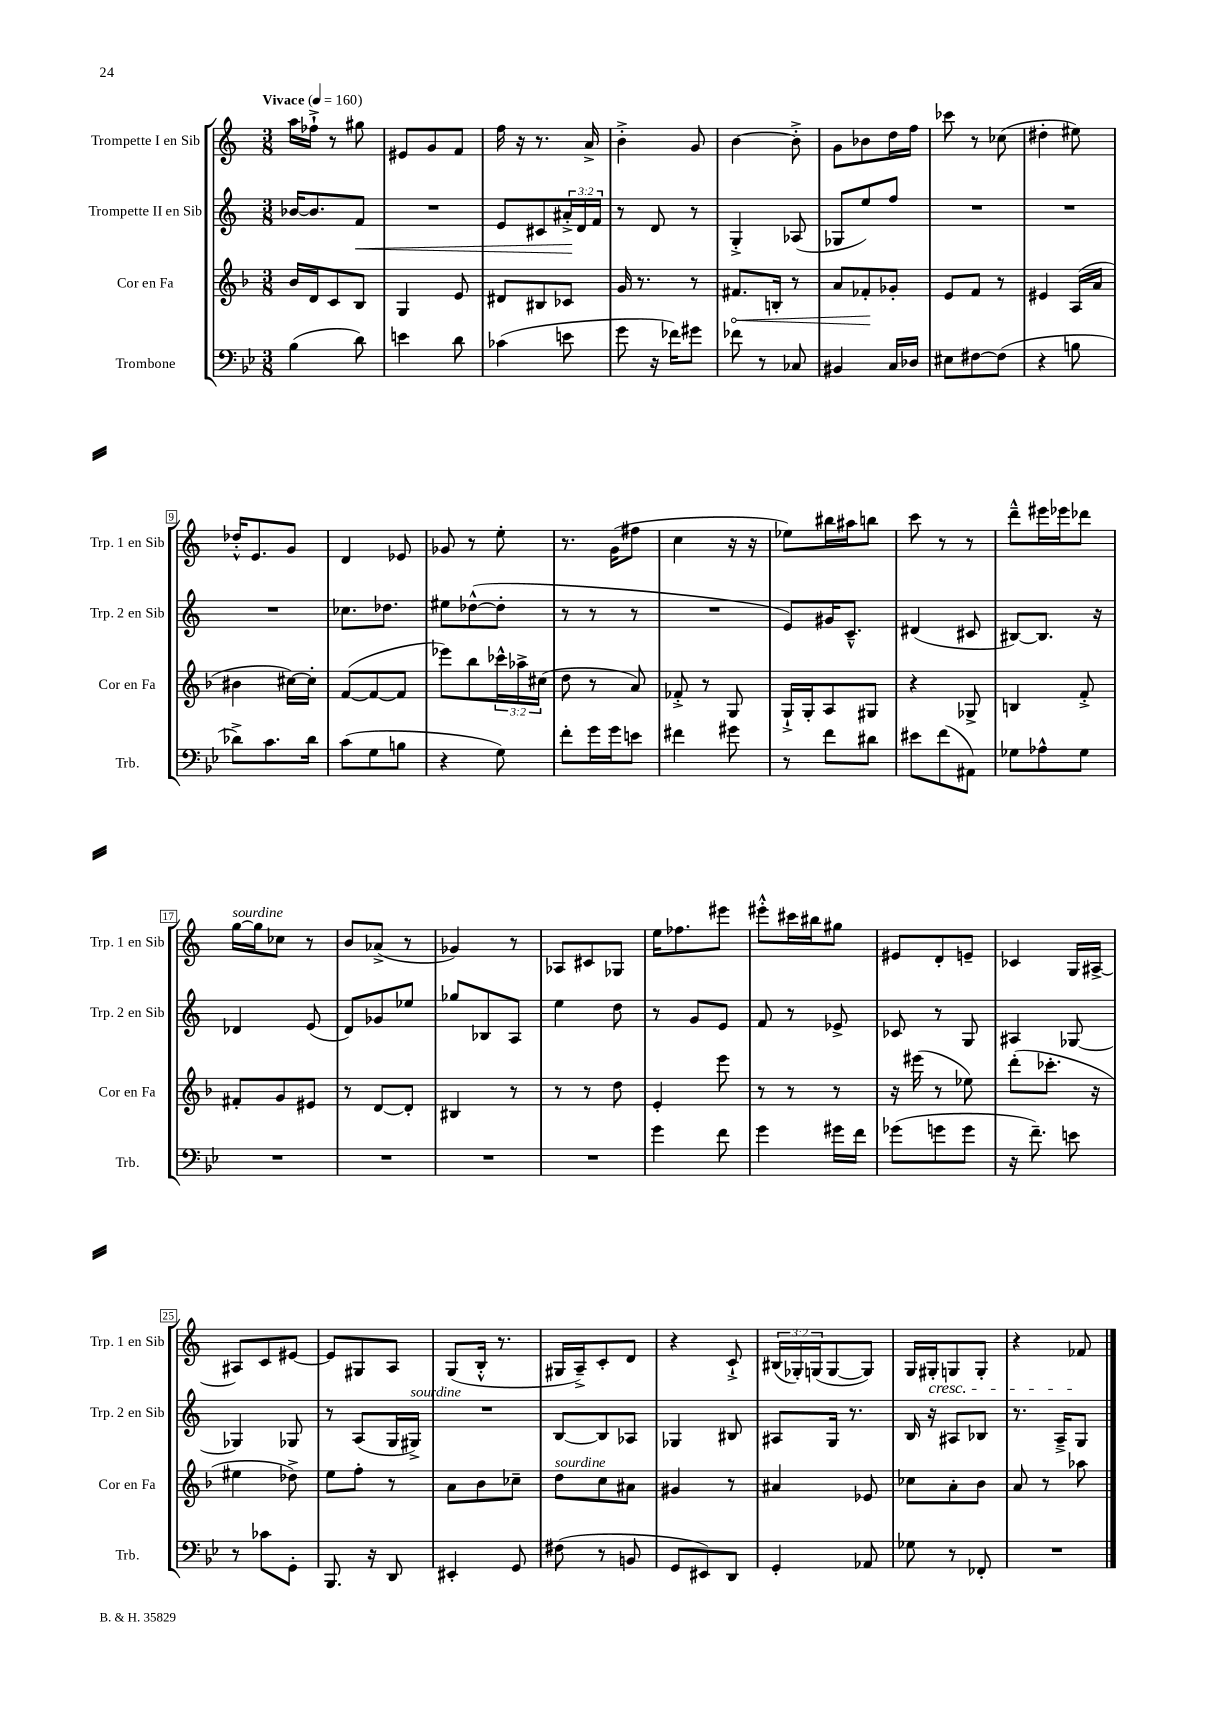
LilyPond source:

<<
\new StaffGroup <<
\new Staff = "s0" \with { instrumentName = "Trompette I en Sib" shortInstrumentName = "Trp. 1 en Sib" } {
    \clef treble \key c \major \numericTimeSignature \time 3/8 \override Staff.TupletNumber.text = #tuplet-number::calc-fraction-text \tempo "Vivace" 4 = 160
    a''16 fes''16-!-> r8 gis''8 |
    eis'8 g'8 f'8 |
    f''16 r16 r8. a'16-> |
    b'4-.-> g'8 |
    b'4~ b'8-.-> |
    g'8 bes'8 d''16 f''16 |
    ces'''8 r8 ces''8( |
    dis''4-. eis''8) |
    des''16-.-^ e'8. g'8 |
    d'4 ees'8 |
    ges'8 r8 e''8-. |
    r8. g'16( fis''8 |
    c''4 r16 r16 |
    ees''8) bis''16 ais''16 b''8 |
    c'''8 r8 r8 |
    d'''8---^ eis'''16 ees'''16 des'''8 |
    g''16~^\markup { \italic "sourdine" } g''16 ces''8 r8 |
    b'8 aes'8->( r8 |
    ges'4) r8 |
    aes8 cis'8 ges8 |
    e''16 fes''8. eis'''8 |
    eis'''8-.-^ cis'''16 bis''16 gis''8 |
    eis'8 d'8-. e'8-- |
    ces'4 g16 ais16~-> |
    ais8 c'8 eis'8~ |
    eis'8 gis8 a8 |
    g8( b16-.-^ r8. |
    gis16 a16--->) c'8-. d'8 |
    r4 c'8-!-> |
    \tuplet 3/2 { bis16( ges16-.) g16( } g8~ g8) |
    g16 gis16-.\cresc g8 g8-. |
    r4 fes'8\! \bar "|." |
}
\new Staff = "s1" \with { instrumentName = "Trompette II en Sib" shortInstrumentName = "Trp. 2 en Sib" } {
    \clef treble \key c \major \numericTimeSignature \time 3/8 \override Staff.TupletNumber.text = #tuplet-number::calc-fraction-text
    bes'16~ bes'8. f'8\< |
    R4. |
    e'8 cis'8 \tuplet 3/2 { ais'16-.->\! d'16 f'16 } |
    r8 d'8 r8 |
    g4-.-> aes8( |
    ges8 e''8) f''8 |
    R4. |
    R4. |
    R4. |
    ces''8. des''8. |
    eis''8 des''8~-^( des''8-. |
    r8 r8 r8 |
    R4. |
    e'8) gis'16 c'8.---^ |
    dis'4( cis'8 |
    bis8~) bis8. r16 |
    des'4 e'8( |
    d'8) ges'8 ees''8 |
    ges''8 bes8 a8 |
    e''4 d''8 |
    r8 g'8 e'8 |
    f'8 r8 ees'8-> |
    ces'8 r8 g8 |
    ais4 ges8~ |
    ges4 ges8 |
    r8 a8( g16 gis16->^\markup { \italic "sourdine" }) |
    R4. |
    b8~ b8 aes8 |
    ges4 bis8 |
    ais8 g16 r8. |
    b16 r16 ais8 bes8 |
    r8. a16---> g8 \bar "|." |
}
\new Staff = "s2" \with { instrumentName = "Cor en Fa" shortInstrumentName = "Cor en Fa" } {
    \clef treble \key f \major \numericTimeSignature \time 3/8 \override Staff.TupletNumber.text = #tuplet-number::calc-fraction-text
    bes'16 d'16 c'8 bes8 |
    g4 e'8 |
    dis'8 bis8 ces'8 |
    g'16 r8. r8 |
    \once \override Hairpin.circled-tip = ##t fis'8.\< b16-. r8 |
    a'8 fes'8-.\! ges'8-. |
    e'8 f'8 r8 |
    eis'4 a16( a'16 |
    bis'4 cis''16~) cis''16-. |
    f'8~( f'8~ f'8 |
    ees'''8) bes''8 \tuplet 3/2 { ces'''16-^ aes''16-> cis''16( } |
    d''8 r8 a'8) |
    fes'8-.-> r8 g8 |
    g16-!-> g16-. a8 gis8 |
    r4 ges8-> |
    b4 f'8-.-> |
    fis'8-. g'8 eis'8 |
    r8 d'8~ d'8-. |
    bis4 r8 |
    r8 r8 d''8 |
    e'4-. e'''8 |
    r8 r8 r8 |
    r16 eis'''16( r8 ees''8) |
    d'''8-.( ces'''8.-. r16 |
    eis''4 des''8->) |
    e''8 f''8-. r8 |
    a'8 bes'8 ces''8-- |
    d''8^\markup { \italic "sourdine" } c''8 ais'8 |
    gis'4 r8 |
    ais'4 ees'8 |
    ces''8 a'8-. bes'8 |
    a'8 r8 aes''8 \bar "|." |
}
\new Staff = "s3" \with { instrumentName = "Trombone" shortInstrumentName = "Trb." } {
    \clef bass \key bes \major \numericTimeSignature \time 3/8
    bes4( d'8) |
    e'4 d'8 |
    ces'4( e'8 |
    g'8 r16 fes'16) gis'8 |
    fes'8 r8 ces8 |
    bis,4 c16 des16 |
    eis8 fis8~ fis8( |
    r4 b8 |
    des'8->) c'8. des'16 |
    c'8( g8 b8 |
    r4 g8) |
    f'8-. g'16 g'16 e'8 |
    fis'4 gis'8 |
    r8 f'8 dis'8 |
    eis'8 f'8( ais,8) |
    ges8 aes8-^ ges8 |
    R4. |
    R4. |
    R4. |
    R4. |
    g'4 f'8 |
    g'4 gis'16 f'16 |
    ges'8( g'8 g'8 |
    r16 f'8.--) e'8 |
    r8 ces'8 g,8-. |
    bes,,8. r16 d,8 |
    eis,4-. g,8 |
    fis8( r8 b,8 |
    g,8 eis,8) d,8 |
    g,4-. aes,8 |
    ges8 r8 fes,8-. |
    R4. \bar "|." |
}
>>
>>
\layout { \context { \Score \override BarNumber.stencil = #(make-stencil-boxer 0.1 0.3 ly:text-interface::print) } }
